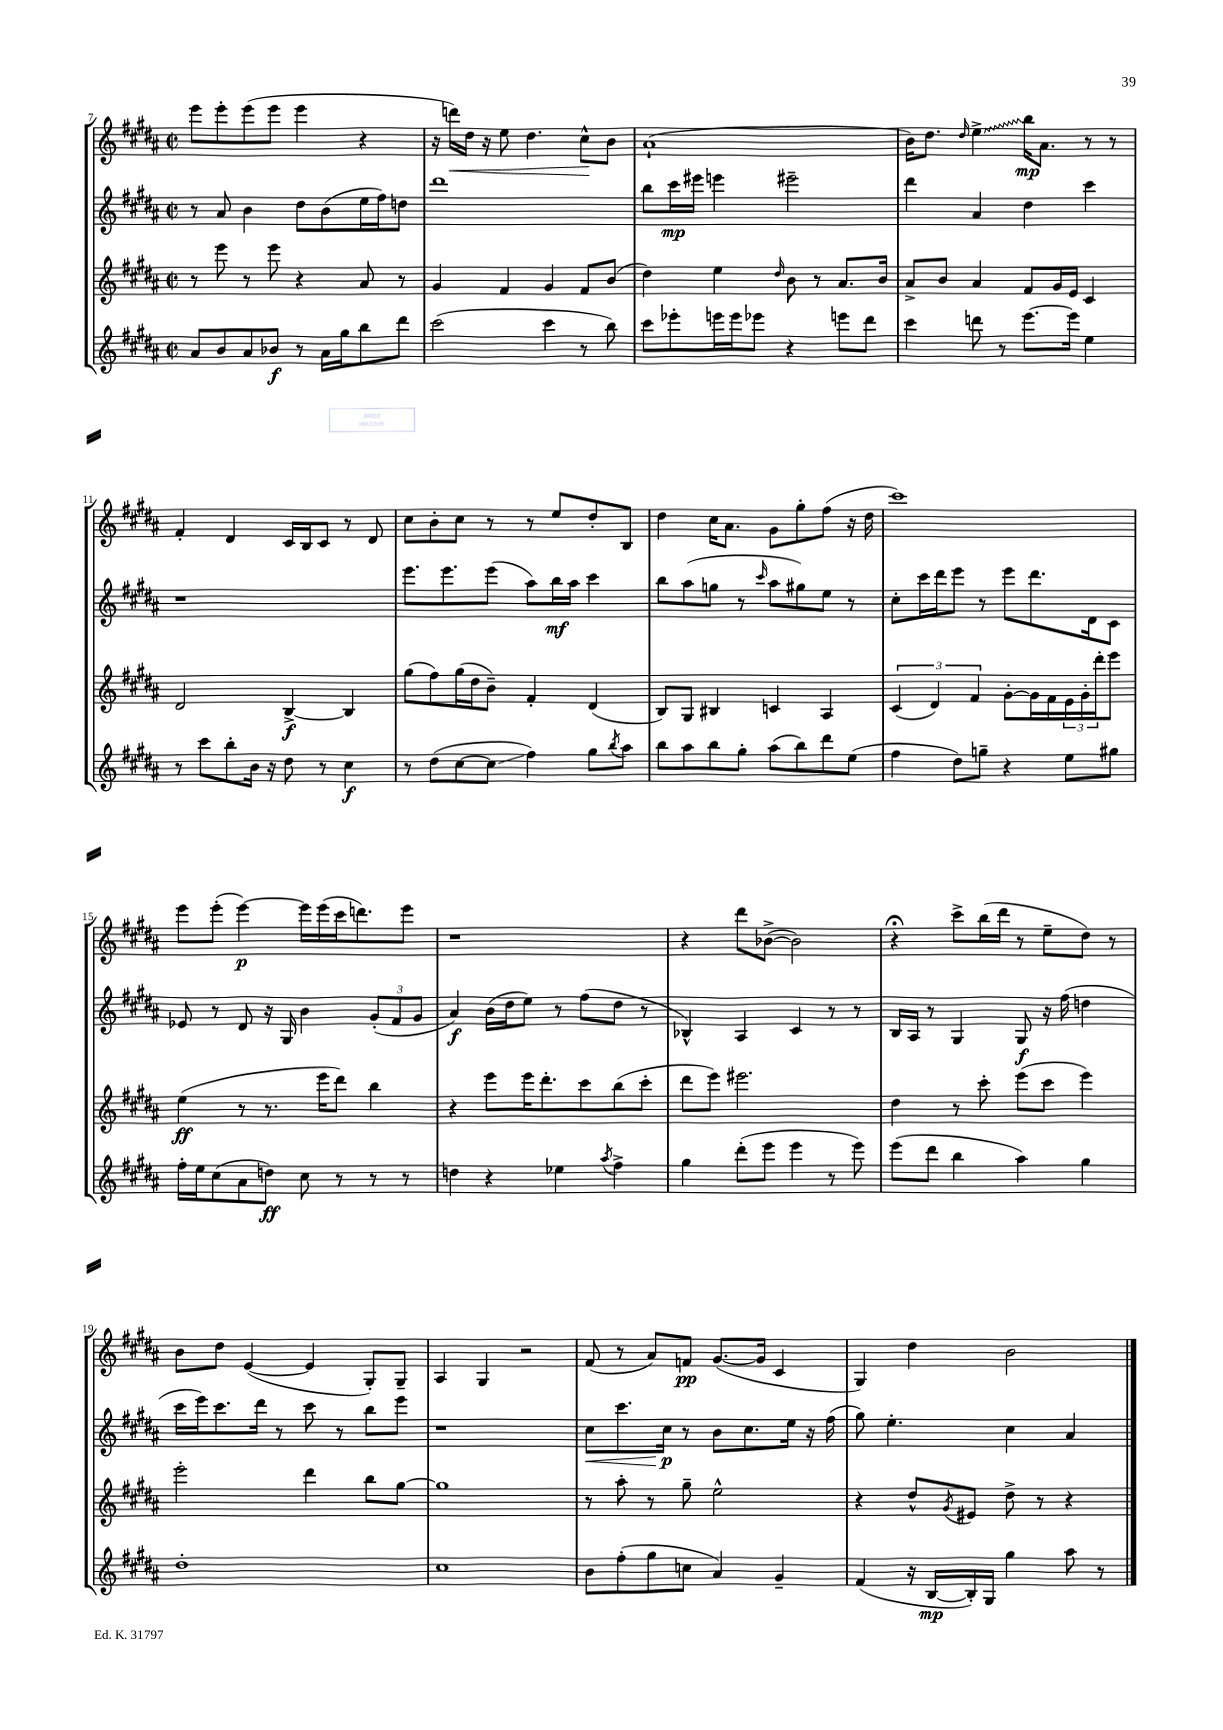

**kern	**kern	**kern	**kern
*staff4	*staff3	*staff2	*staff1
*clefG2	*clefG2	*clefG2	*clefG2
*k[f#c#g#d#a#]	*k[f#c#g#d#a#]	*k[f#c#g#d#a#]	*k[f#c#g#d#a#]
*M2/2	*M2/2	*M2/2	*M2/2
*met(c|)	*met(c|)	*met(c|)	*met(c|)
8a#	8r	8r	8eee
8b	8eee	8a#	8eee'
8a#	8r	4b	(8eee
8b-	8eee	.	8eee
8r	4r	8dd#	4eee
16a#	.	(8b	.
16gg#	.	.	.
8bb	8a#	16ee	4r
.	.	16ff#)	.
8ddd#	8r	8dd	.
=	=	=	=
(2ccc#	4g#	1ddd#	16r
.	.	.	16ddd)
.	.	.	16dd#
.	.	.	16r
.	4f#	.	8ee
.	.	.	4.dd#
4ccc#	4g#	.	.
8r	8f#	.	8cc#^^
8bb)	(8b	.	8b
=	=	=	=
8ccc#	4dd#)	8bb	(1a#`
8eee-'	.	16ccc#	.
.	.	16eee#	.
16eee	4ee	4eee	.
16eee	.	.	.
8eee-	.	.	.
.	16qqdd#	.	.
4r	8b	2eee#~	.
.	8r	.	.
8eee	8.a#	.	.
8ddd#	.	.	.
.	16b	.	.
=	=	=	=
4ccc#	8a#^	4ddd#	16b)
.	.	.	8.dd#
.	8b	.	.
.	.	.	16qqdd#
8ddd	4a#	4a#	4ee^
8r	.	.	.
[8.eee	8f#	4dd#	16bb
.	.	.	8.a#
.	16g#	.	.
16eee]	16e	.	.
4ee	4c#	4ccc#	8r
.	.	.	8r
=	=	=	=
8r	2d#	1r	4f#'
8ccc#	.	.	.
8bb'	.	.	4d#
16b	.	.	.
16r	.	.	.
8dd#	[4B^	.	16c#
.	.	.	16B
8r	.	.	8c#
4cc#	4B]	.	8r
.	.	.	8d#
=	=	=	=
8r	(8gg#	8.eee	8cc#
(8dd#	8ff#)	.	8b'
.	.	8.eee	.
[8cc#	(16gg#	.	8cc#
.	16dd#	.	.
8cc#]	8b~)	(8eee	8r
4ff#)	4f#'	8aa#)	8r
.	.	16bb	8ee
.	.	16aa#	.
8gg#	(4d#	4ccc#	8dd#'
8qbb	.	.	.
8aa#	.	.	8B
=	=	=	=
8bb	8B)	8bb	4dd#
8aa#	8G#	(8aa#	.
8bb	4B#	8gg	16cc#
.	.	.	8.a#
8gg#'	.	8r	.
.	.	16qqccc#	.
(8aa#	4c	8aa#	8g#
8bb)	.	8gg#)	8gg#'
8ddd#	4A#	8ee	(8ff#
(8ee	.	8r	16r
.	.	.	16dd#
=	=	=	=
4ff#	(6c#	8cc#'	1ccc#)
.	.	16ccc#	.
.	6d#)	.	.
.	.	16ddd#	.
8dd#)	.	8eee	.
.	6f#	.	.
8gg~	.	8r	.
4r	[8g#'	8eee	.
.	16g#]	8.ddd#	.
.	16f#	.	.
8ee	24e	.	.
.	24g#'	.	.
.	.	16d#	.
.	24ddd#'	.	.
8gg#	8eee	8c#	.
=	=	=	=
16ff#'	(4ee	8e-	8eee
16ee	.	.	.
(8cc#	.	8r	(8eee'
8a#	8r	8d#	[4eee)
8dd)	8.r	16r	.
.	.	16G#	.
8cc#	.	4b	16eee]
.	16eee	.	(16eee
8r	8ddd#)	.	16ccc#
.	.	.	8.ddd)
8r	4bb	(12g#'	.
.	.	12f#	.
8r	.	.	8eee
.	.	12g#	.
=	=	=	=
4dd	4r	4a#)	1r
4r	8eee	(16b	.
.	.	16dd#	.
.	16eee	8ee)	.
.	8.ddd#'	.	.
4ee-	.	8r	.
.	8ccc#	(8ff#	.
8qaa#	.	.	.
4ff#^	(8bb	8dd#	.
.	8ccc#'	8r	.
=	=	=	=
4gg#	8ddd#	4B-^^)	4r
.	8eee)	.	.
(8ddd#'	2.eee#	4A#	8ddd#
8eee	.	.	([8b-^
4eee	.	4c#	2b-])
8r	.	8r	.
8eee)	.	8r	.
=	=	=	=
(8eee	4dd#	16B	4r;
.	.	16A#	.
8ddd#	.	8r	.
4bb	8r	4G#	8ccc#^
.	8ccc#'	.	(16bb
.	.	.	16ddd#
4aa#)	(8eee	8G#	8r
.	8ccc#	16r	8ee~
.	.	(16ff#	.
4gg#	4eee)	4dd	8dd#)
.	.	.	8r
=	=	=	=
1dd#'	2eee'	16ccc#	8b
.	.	16eee)	.
.	.	8.ccc#	8dd#
.	.	.	([4e
.	.	16ddd#	.
.	.	8r	.
.	4ddd#	8ccc#	4e]
.	.	8r	.
.	8bb	8bb	8G#')
.	[8gg#	8eee	8G#~
=	=	=	=
1cc#	1gg#]	1r	4A#
.	.	.	4G#
.	.	.	2r
=	=	=	=
8b	8r	8cc#	(8f#
(8ff#'	8aa#'	8.ccc#	8r
8gg#	8r	.	8a#)
.	.	16cc#	.
8cc	8gg#~	8r	8f
4a#)	2ee^^	8b	([8.g#
.	.	8.cc#	.
.	.	.	16g#]
4g#~	.	.	4c#
.	.	16ee	.
.	.	16r	.
.	.	(16ff#	.
=	=	=	=
(4f#	4r	8gg#)	4G#)
.	.	4.ee'	.
16r	8dd#^^	.	4dd#
[16B	.	.	.
.	8qg#	.	.
16B'])	8e#	.	.
16G#	.	.	.
4gg#	8dd#^	4cc#	2b
.	8r	.	.
8aa#	4r	4a#	.
8r	.	.	.
==	==	==	==
*-	*-	*-	*-
